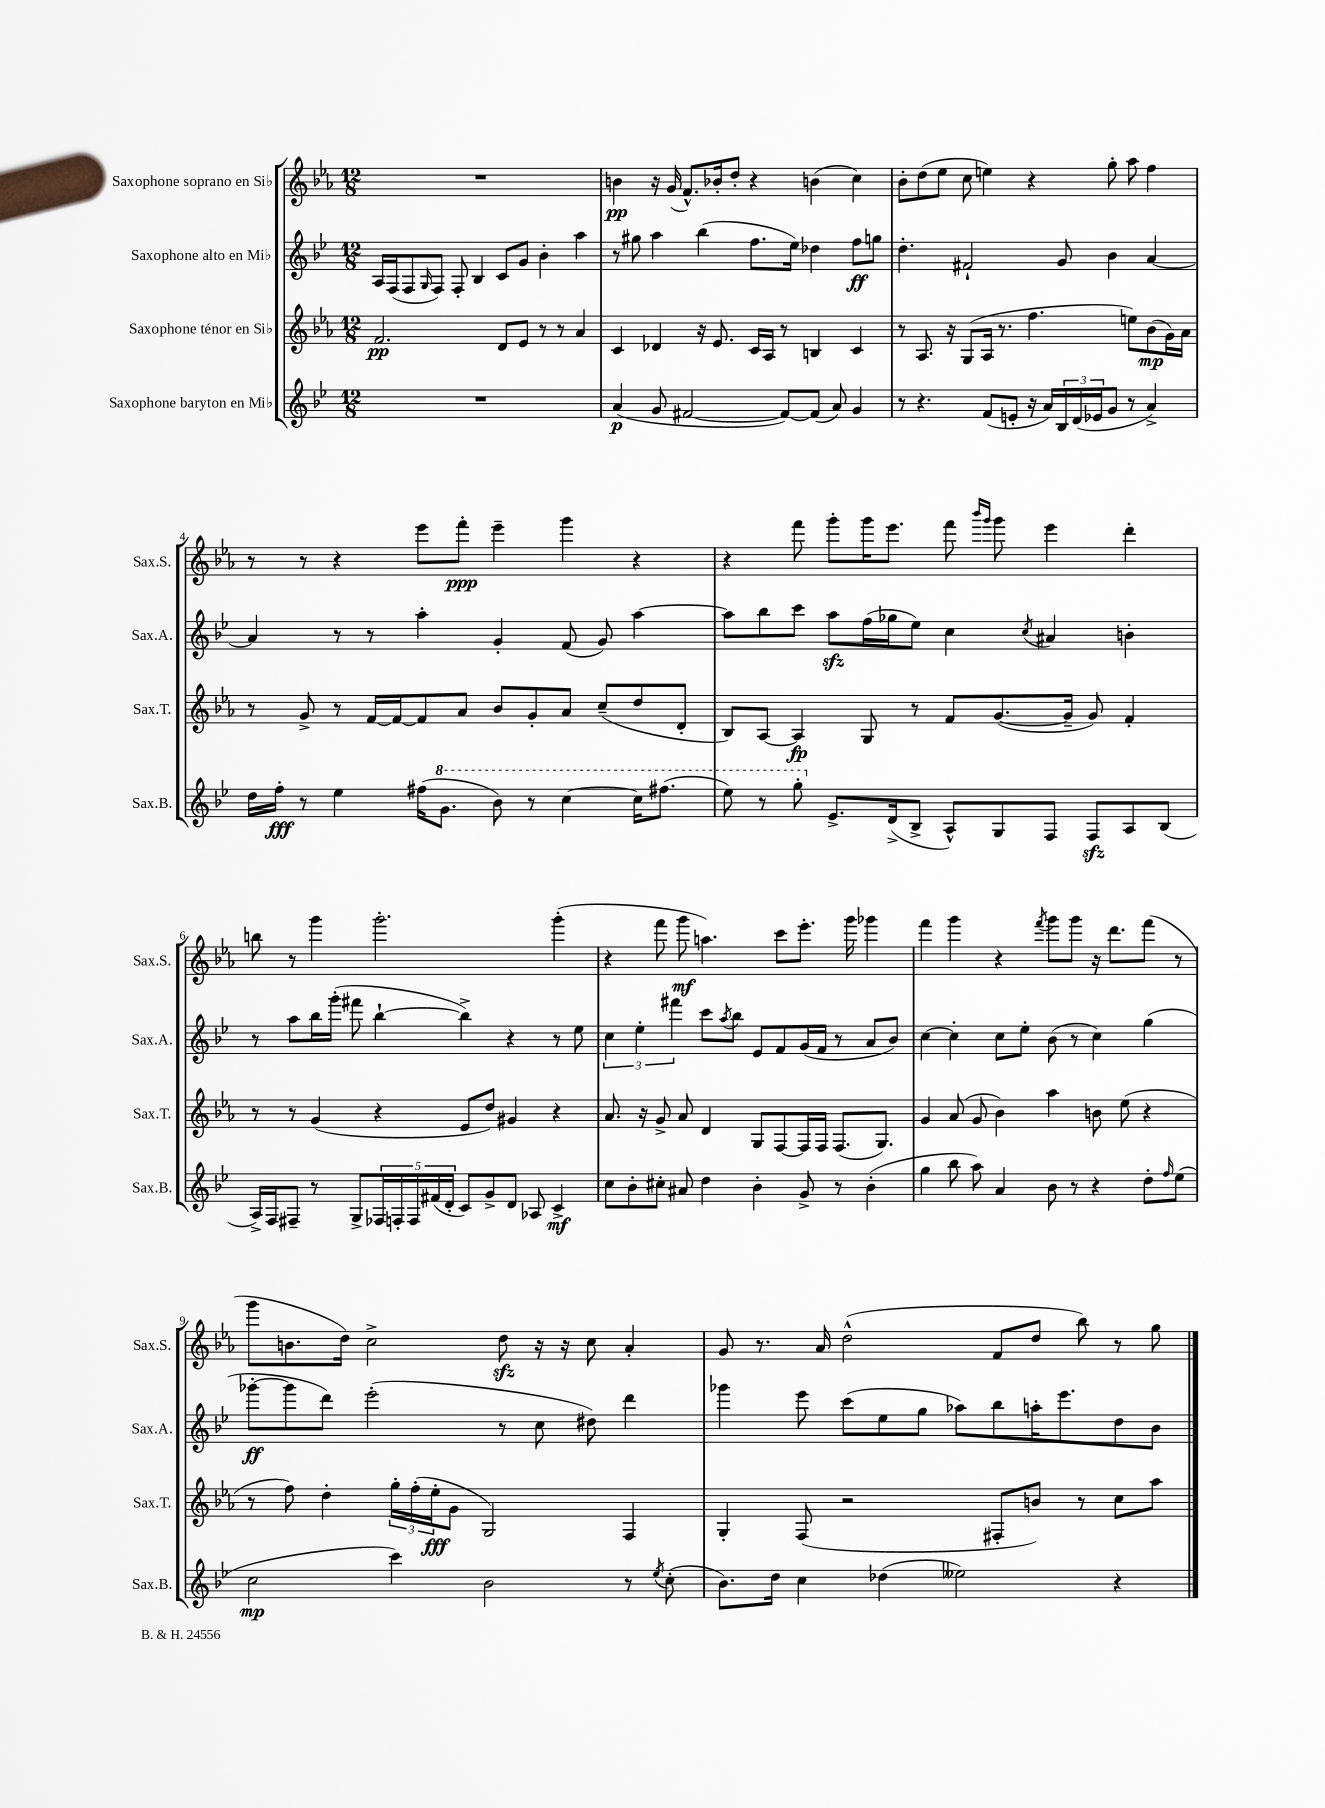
<<
\new StaffGroup <<
\new Staff = "s0" \with { instrumentName = "Saxophone soprano en Sib" shortInstrumentName = "Sax.S." } {
    \clef treble \key ees \major \numericTimeSignature \time 12/8
    R1. |
    b'4\pp r16 g'16( f'8.-^) bes'16-. d''8-. r4 b'4( c''4) |
    bes'8-. d''8( ees''8 c''8 e''4) r4 g''8-. aes''8 f''4 |
    r8 r8 r4 ees'''8 f'''8-.\ppp ees'''4-- g'''4 r4 |
    r4 f'''8 g'''8-. g'''16 ees'''8. f'''8 \grace { bes'''16 g'''16 } g'''8 ees'''4 d'''4-. |
    b''8 r8 g'''4 g'''2.-. g'''4-.( |
    r4 f'''8 g'''8\mf a''4.) c'''8 ees'''8.-. g'''16 ges'''4 |
    f'''4 g'''4 r4 \acciaccatura { f'''8 } g'''8 g'''8 r16 d'''8. f'''8( r8 |
    g'''8 b'8. d''16) c''2-> d''8\sfz r16 r16 c''8 aes'4-. |
    g'8 r8. aes'16 d''2-^( f'8 d''8 bes''8) r8 g''8 \bar "|." |
}
\new Staff = "s1" \with { instrumentName = "Saxophone alto en Mib" shortInstrumentName = "Sax.A." } {
    \clef treble \key bes \major \numericTimeSignature \time 12/8
    a16 f16( f8 \grace { g16 } f8) f8-. bes4 c'8 g'8 bes'4-. a''4 |
    r8 gis''8 a''4 bes''4( f''8. ees''16) des''4 f''8\ff g''8 |
    d''4.-. fis'2-! g'8 bes'4 a'4~ |
    a'4 r8 r8 a''4-. g'4-. f'8( g'8) a''4~ |
    a''8 bes''8 c'''8 a''8\sfz f''16( ges''16 ees''8) c''4 \acciaccatura { c''8 } ais'4 b'4-. |
    r8 a''8 bes''16 g'''16-.( fis'''8 bes''4~-! bes''4->) r4 r8 ees''8 |
    \tuplet 3/2 { c''4 ees''4-. fis'''4 } c'''8 \acciaccatura { a''8 } bes''8 ees'8 f'8 g'16( f'16 r8 a'8 bes'8) |
    c''4~ c''4-. c''8 ees''8-. bes'8( r8 c''4) g''4( |
    ges'''8~-.\ff ges'''8 d'''8) ees'''2-.( r8 c''8 dis''8) d'''4 |
    ges'''4 ees'''8 c'''8( ees''8 g''8 aes''8) bes''8 a''16-. ees'''8. d''8 bes'8 \bar "|." |
}
\new Staff = "s2" \with { instrumentName = "Saxophone ténor en Sib" shortInstrumentName = "Sax.T." } {
    \clef treble \key ees \major \numericTimeSignature \time 12/8
    f'2.\pp d'8 ees'8 r8 r8 aes'4 |
    c'4 des'4 r16 ees'8. c'16 aes16 r8 b4 c'4 |
    r8 aes8. r16 g8( aes16 r8. f''4. e''8) bes'8\mp( g'16) aes'16 |
    r8 g'8-> r8 f'16~ f'16~ f'8 aes'8 bes'8 g'8-. aes'8 c''8--( d''8 d'8-. |
    bes8) aes8~ aes4\fp g8 r8 f'8 g'8.~( g'16-- g'8) f'4-. |
    r8 r8 g'4( r4 ees'8 d''8) gis'4 r4 |
    aes'8. r16 g'8-> aes'8 d'4 g8 f8~ f16 f16 f8.( g8.) |
    g'4 aes'8( g'8 bes'4) aes''4 b'8 ees''8( r4 |
    r8 f''8) d''4-. \tuplet 3/2 { g''16-. f''16-.( ees''16-.\fff } g'8 g2) f4 |
    g4-. f8( r2 fis8-. b'8) r8 c''8 aes''8 \bar "|." |
}
\new Staff = "s3" \with { instrumentName = "Saxophone baryton en Mib" shortInstrumentName = "Sax.B." } {
    \clef treble \key bes \major \numericTimeSignature \time 12/8
    R1. |
    a'4\p( g'8 fis'2~ fis'8~) fis'8( a'8) g'4 |
    r8 r4. f'8( e'8-. r16 a'16) \tuplet 3/2 { bes16 d'16( ees'16 } g'8 r8 a'4->) |
    d''16 f''16-.\fff r8 ees''4 fis''16( \ottava #1 g''8. bes''8) r8 c'''4~ c'''16 fis'''8.( |
    ees'''8) r8 g'''8-. \ottava #0 ees'8.-> d'16->( bes8-> a8-^) g8 f8 f8\sfz a8 bes8( |
    a16->) f16 fis8-- r8 g8-> \tuplet 5/4 { fes16 f16-. f16 fis'16( d'16-. } c'8) g'8-> d'8 aes8 c'4->\mf |
    c''8 bes'8-. cis''8-. ais'8 d''4 bes'4-. g'8-> r8 bes'4-.( |
    g''4 bes''8 a''8) a'4 bes'8 r8 r4 d''8-. \grace { f''16 } ees''8( |
    c''2\mp c'''4) bes'2 r8 \acciaccatura { ees''8 } c''8-.( |
    bes'8.) d''16 c''4 des''4( eeses''2) r4 \bar "|." |
}
>>
>>
